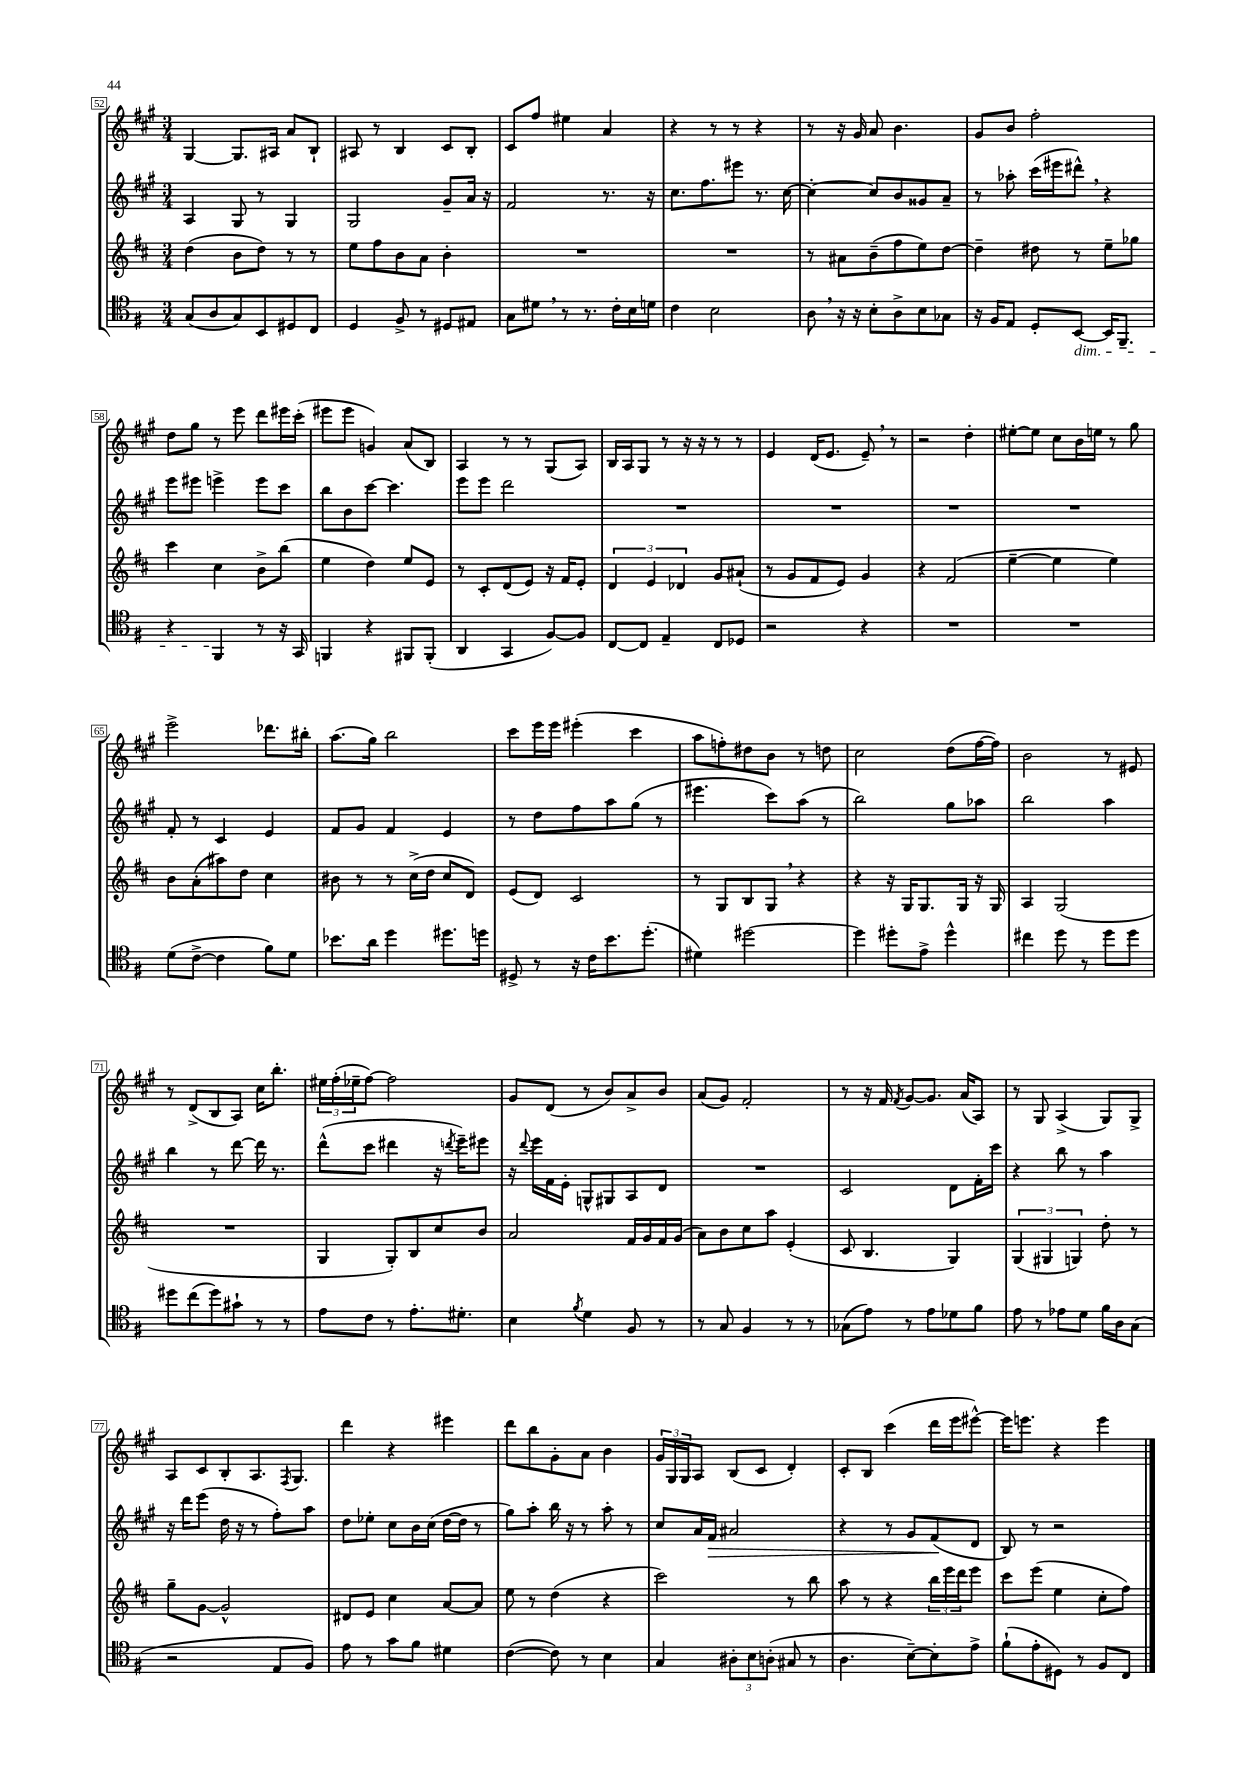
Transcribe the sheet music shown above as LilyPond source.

<<
\new StaffGroup <<
\new Staff = "s0" {
    \clef treble \key a \major \numericTimeSignature \time 3/4
    gis4~ gis8. ais16 a'8 b8-! |
    ais8 r8 b4 cis'8 b8-. |
    cis'8 fis''8 eis''4 a'4 |
    r4 r8 r8 r4 |
    r8 r16 gis'16 a'8 b'4. |
    gis'8 b'8 fis''2-. |
    d''8 gis''8 r8 e'''8 d'''8 eis'''16 cis'''16-.( |
    eis'''8 eis'''8 g'4) a'8( b8) |
    a4 r8 r8 gis8( a8) |
    b16 a16 gis8 r8 r16 r16 r8 r8 |
    e'4 d'16( e'8. e'8--) \breathe r8 |
    r2 d''4-. |
    eis''8~-. eis''8 cis''8 b'16 e''16 r8 gis''8 |
    e'''2-> des'''8. bis''16-. |
    a''8.( gis''16) b''2 |
    cis'''8 e'''16 e'''16 eis'''4-.( cis'''4 |
    a''8 f''8-.) dis''8 b'8 r8 d''8 |
    cis''2 d''8( fis''16~ fis''16) |
    b'2 r8 eis'8 |
    r8 d'8->( b8 a8) cis''16 b''8.-. |
    \tuplet 3/2 { eis''16 fis''16-.( ees''16-- } fis''8~) fis''2 |
    gis'8 d'8( r8 b'8) a'8-> b'8 |
    a'8( gis'8) fis'2-. |
    r8 r16 fis'16 \acciaccatura { fis'8 } gis'8~ gis'8. a'16( a8) |
    r8 gis8 a4->( gis8) gis8-> |
    a8 cis'8 b8-. a8. \acciaccatura { fis8 } gis8. |
    d'''4 r4 eis'''4 |
    d'''8 b''8 gis'8-. a'8 b'4 |
    \tuplet 3/2 { gis'16 gis16 gis16 } a8 b8( cis'8 d'4-.) |
    cis'8-. b8 cis'''4( d'''16 e'''16 eis'''8~-^) |
    eis'''16 e'''8. r4 e'''4 \bar "|." |
}
\new Staff = "s1" {
    \clef treble \key a \major \numericTimeSignature \time 3/4
    a4 gis8 r8 gis4 |
    gis2 gis'8-- a'16 r16 |
    fis'2 r8. r16 |
    cis''8. fis''8. eis'''8 r8. cis''16~ |
    cis''4~-. cis''8 b'8 gisis'8 a'8-- |
    r8 aes''8-. cis'''16( eis'''16 dis'''8-^) \breathe r4 |
    e'''8 eis'''8 e'''4-> e'''8 cis'''8 |
    b''8 b'8 cis'''8~ cis'''4. |
    e'''8 e'''8 d'''2 |
    R2. |
    R2. |
    R2. |
    R2. |
    fis'8-. r8 cis'4 e'4 |
    fis'8 gis'8 fis'4 e'4 |
    r8 d''8 fis''8 a''8 gis''8( r8 |
    eis'''4. cis'''8) a''8( r8 |
    b''2) gis''8 aes''8 |
    b''2 a''4 |
    b''4 r8 d'''8~ d'''16 r8. |
    d'''8-^( cis'''8 dis'''4 r16 \acciaccatura { d'''8 } e'''16--) eis'''8 |
    r16 \appoggiatura { d'''8 } e'''16 fis'16 e'16-. g8-^ gis8 a8 d'8 |
    R2. |
    cis'2 d'8 fis'16-. cis'''16 |
    r4 b''8 r8 a''4 |
    r16 d'''16 e'''8( d''16 r16 r8 fis''8-.) a''8 |
    d''8 ees''8-. cis''8 b'16 cis''16( d''16~ d''16 r8 |
    gis''8) a''8-. b''16 r16 r8 a''8-. r8 |
    cis''8 a'16 fis'16\> ais'2 |
    r4 r8 gis'8 fis'8\!( d'8 |
    b8) r8 r2 \bar "|." |
}
\new Staff = "s2" {
    \clef treble \key d \major \numericTimeSignature \time 3/4
    d''4( b'8 d''8) r8 r8 |
    e''8 fis''8 b'8 a'8 b'4-. |
    R2. |
    R2. |
    r8 ais'8 b'8--( fis''8 e''8) d''8~ |
    d''4-- dis''8 r8 e''8-- ges''8 |
    cis'''4 cis''4 b'8-> b''8( |
    e''4 d''4) e''8 e'8 |
    r8 cis'8-. d'8( e'8) r16 fis'16 e'8-. |
    \tuplet 3/2 { d'4 e'4 des'4 } g'8 ais'8-!( |
    r8 g'8 fis'8 e'8) g'4 |
    r4 fis'2( |
    e''4~-- e''4 e''4) |
    b'8 a'8-.( ais''8) d''8 cis''4 |
    bis'8 r8 r8 cis''16->( d''16 cis''8 d'8) |
    e'8( d'8) cis'2 |
    r8 g8 b8 g8 \breathe r4 |
    r4 r16 g16 g8. g16 r16 g16 |
    a4 g2( |
    R2. |
    g4 g8-.) b8 cis''8 b'8 |
    a'2 fis'16 g'16 fis'16 g'16( |
    a'8) b'8 cis''8 a''8 e'4-.( |
    cis'8 b4. g4) |
    \tuplet 3/2 { g4( gis4 g4) } d''8-. r8 |
    g''8-- g'8~ g'2-^ |
    dis'8 e'8 cis''4 a'8~ a'8 |
    e''8 r8 d''4( r4 |
    cis'''2) r8 b''8 |
    a''8 r8 r4 \tuplet 3/2 { b''16 e'''16 d'''16 } e'''8 |
    cis'''8 e'''8( e''4 cis''8-. fis''8) \bar "|." |
}
\new Staff = "s3" {
    \clef tenor \key g \major \numericTimeSignature \time 3/4
    g8( a8 g8) b,8 dis8 c8 |
    d4 fis8-> r8 dis8 eis8 |
    g8 dis'8 \breathe r8 r8. c'16-. b16 d'16 |
    c'4 b2 |
    a8 \breathe r16 r16 b8-. a8-> b8 ges8 |
    r16 fis16 e8 d8-. b,8~\dim b,16 fis,8.-- |
    r4 fis,4\! r8 r16 g,16 |
    f,4 r4 fis,8 fis,8-.( |
    a,4 g,4 fis8~) fis8 |
    c8~ c8 e4-- c8 des8 |
    r2 r4 |
    R2. |
    R2. |
    d'8( c'8~-> c'4 fis'8) d'8 |
    bes'8. a'16 d''4 dis''8. d''16 |
    dis8-> r8 r16 c'16 b'8. d''8.-.( |
    dis'4) dis''2~ |
    dis''4 dis''8-. e'8-> dis''4-^ |
    cis''4 d''8 r8 d''8 d''8 |
    dis''8 c''8( dis''8) gis'8-! r8 r8 |
    e'8 c'8 r8 e'8.-. dis'8.-. |
    b4 \acciaccatura { fis'8 } d'4 fis8 r8 |
    r8 g8 fis4 r8 r8 |
    ges8( e'8) r8 e'8 des'8 fis'8 |
    e'8 r8 ees'8 d'8 fis'16 a16 g8( |
    r2 e8 fis8) |
    e'8 r8 g'8 fis'8 dis'4 |
    c'4~( c'8) r8 b4 |
    g4 \tuplet 3/2 { ais8-. b8 a8-.( } gis8 r8 |
    a4. b8~--) b8-. e'8-> |
    fis'8-!( e'8-. dis8) r8 fis8 c8 \bar "|." |
}
>>
>>
\layout { \context { \Score currentBarNumber = #52 \override BarNumber.stencil = #(make-stencil-boxer 0.1 0.3 ly:text-interface::print) } }
